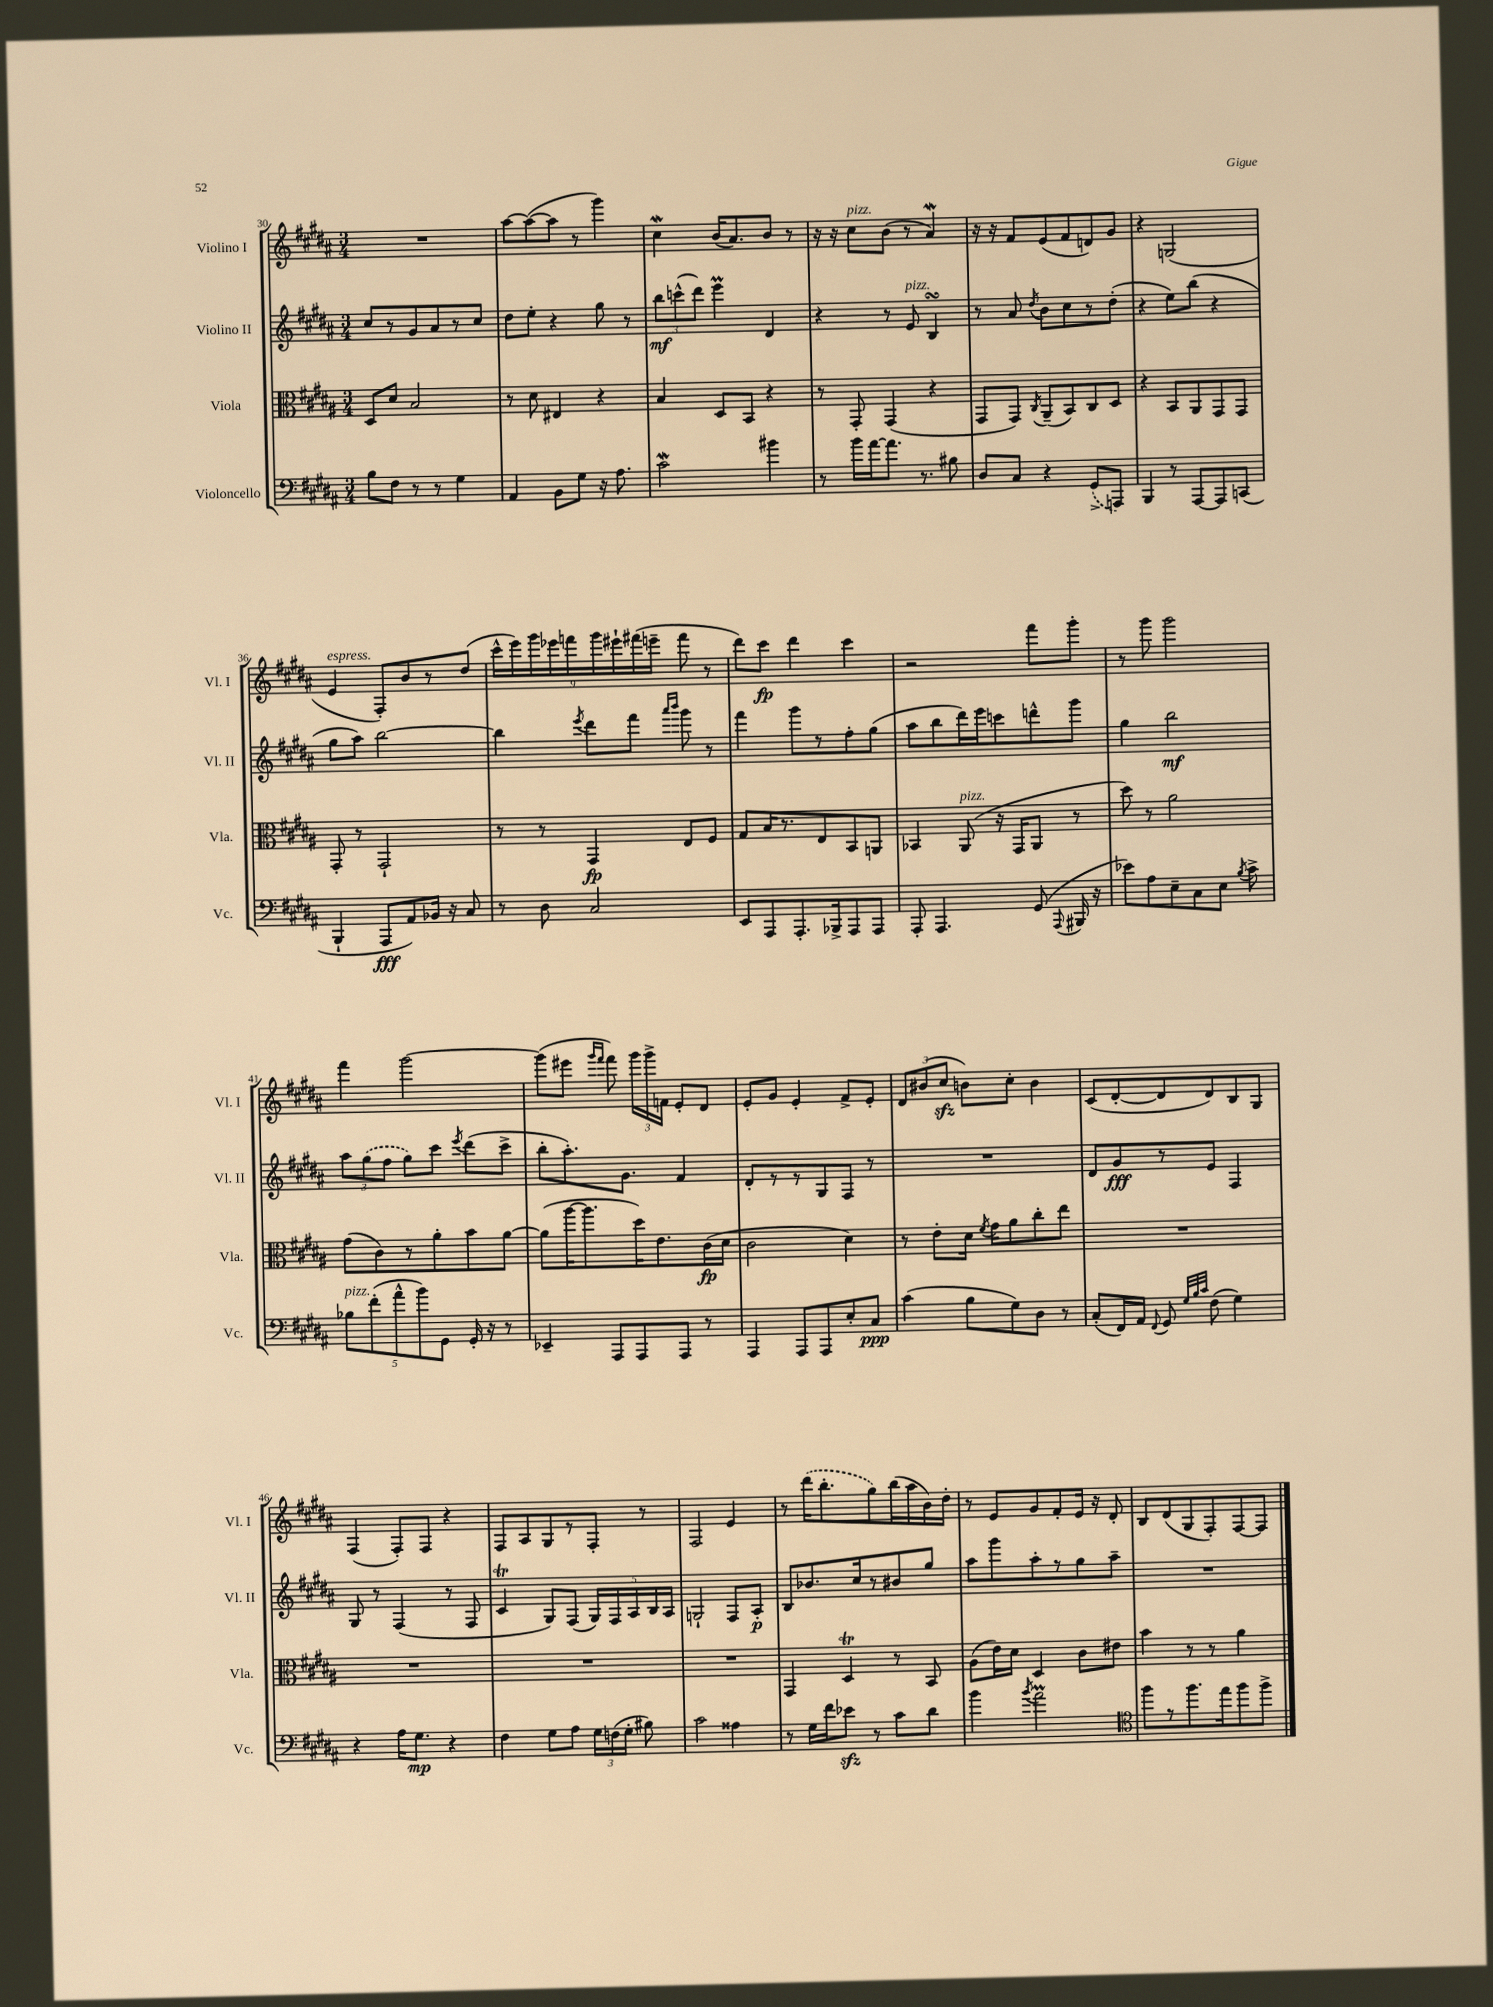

**kern	**kern	**kern	**kern
*staff4	*staff3	*staff2	*staff1
*clefF4	*clefC3	*clefG2	*clefG2
*k[f#c#g#d#a#]	*k[f#c#g#d#a#]	*k[f#c#g#d#a#]	*k[f#c#g#d#a#]
*M3/4	*M3/4	*M3/4	*M3/4
8B	8D#	8cc#	2.r
8F#	8d#	8r	.
8r	2B	8g#	.
8r	.	8a#	.
4G#	.	8r	.
.	.	8cc#	.
=	=	=	=
4AA#	8r	8dd#	[8aa#
.	8d#	8ee'	(8aa#_
8BB	4E#	4r	8aa#]
8G#	.	.	8r
16r	4r	8gg#	4ggg#)
8.A#	.	.	.
.	.	8r	.
=	=	=	=
2c#	4B	12bb	4cc#
.	.	(12ccc^^	.
.	.	12ddd#)	.
.	8D#	4eee	(16b
.	.	.	8.a#)
.	8BB	.	.
4b#	4r	4d#	8b
.	.	.	8r
=	=	=	=
8r	8r	4r	16r
.	.	.	16r
16b	8GG#'	.	8cc#
[16a#	.	.	.
8.a#]	(4GG#	8r	(8b
.	.	8e	8r
8.r	.	.	.
.	4r	4B	4a#)
8B#	.	.	.
=	=	=	=
8D#	8GG#	8r	16r
.	.	.	16r
8C#	8GG#)	8a#	8f#
.	8qC#	8qdd#	.
4r	(8AA#~	8b	(8e
.	8BB)	8cc#	8f#
(8GG#^	8C#	8r	8d)
8AAA)	8D#	(8dd#'	8g#
=	=	=	=
4BBB	4r	4r	4r
8r	8BB	8ee)	(2G
[8AAA#	8AA#	(8bb	.
8AAA#]	8GG#	4r	.
(8CC	8GG#	.	.
=	=	=	=
4BBB`	8GG#'	8gg#	4e
.	8r	8aa#)	.
8AAA#	2GG#`	[2bb	8F#')
8AA#)	.	.	8b
16BB-	.	.	8r
16r	.	.	.
8C#	.	.	(8dd#
=	=	=	=
8r	8r	4bb]	18ccc#^^
.	.	.	18eee)
.	.	.	18ggg#
8D#	8r	.	.
.	.	.	18eee-
.	.	.	18fff
.	.	8qeee	.
2C#	4GG#	8ddd#	.
.	.	.	18ggg#
.	.	.	18eee#`
.	.	8fff#	.
.	.	.	(18fff#
.	.	.	18eee~
.	.	16qqaaa#	.
.	.	16qqbbb	.
.	8E	8ggg#	8fff#
.	8F#	8r	8r
=	=	=	=
8EE	8G#	4fff#	8ddd#)
8AAA#	16B	.	8ccc#
.	8.r	.	.
8.AAA#'	.	8ggg#	4ddd#
.	8E	8r	.
16BBB-^	.	.	.
8AAA#	8BB	8ff#'	4ccc#
8AAA#	8AA	(8gg#	.
=	=	=	=
8AAA#'	4BB-	8aa#	2r
4.AAA#	.	8bb	.
.	(8AA#	16ddd#)	.
.	.	16eee	.
.	16r	8ccc	.
.	16GG#	.	.
(8GG#	8AA#	8ddd^^	8fff#
8qqAAA#	.	.	.
16BBB#	8r	8ggg#	8ggg#'
16r	.	.	.
=	=	=	=
8e-)	8dd#)	4gg#	8r
8A#	8r	.	8ggg#
8E~	2a#	2bb	2ggg#
8C#	.	.	.
8E	.	.	.
8qB	.	.	.
8c#^	.	.	.
=	=	=	=
10B-	(8g#	12aa#	4fff#
.	.	(12gg#	.
(10f#'	.	.	.
.	8c#)	.	.
.	.	12ff#	.
10a#^^	.	.	.
.	8r	8gg#)	[2ggg#
10b)	.	.	.
.	8a#'	8ccc#	.
10GG#	.	.	.
.	.	8qeee	.
16GG#'	8b	(8ddd#	.
16r	.	.	.
8r	[8a#	8ccc#^	.
=	=	=	=
4EE-~	(8a#]	8bb'	(8ggg#]
.	[16aa#	8.aa#')	8eee#
.	8.aa#]	.	.
.	.	.	16qqggg#
.	.	.	16qqfff#
8AAA#	.	.	8fff#)
.	.	8.g#	.
8AAA#	16dd#)	.	24ggg#
.	.	.	24ggg#^
.	8.e	.	.
.	.	.	24f
8AAA#	.	4f#	8e'
8r	(16c#	.	8d#
.	16d#	.	.
=	=	=	=
4AAA#	2c#	8d#'	8e'
.	.	8r	8g#
8AAA#	.	8r	4e'
8AAA#	.	8G#	.
8E'	4d#)	8F#	8f#^
8C#	.	8r	8e'
=	=	=	=
(4c#	8r	2.r	12d#
.	.	.	(12b#
.	8e'	.	.
.	.	.	12cc#
8B	16d#	.	8b)
.	8qf#	.	.
.	16g#	.	.
8G#)	8a#	.	8cc#'
8D#	8cc#'	.	4b
8r	8ee	.	.
=	=	=	=
(8C#'	2.r	8d#	(8c#
16FF#)	.	8g#	[8d#'
16AA#	.	.	.
8qqFF#	.	.	.
8GG#	.	8r	8d#]
32qqG#	.	.	.
32qqB	.	.	.
32qqc#	.	.	.
(8F#	.	8e	8d#)
4G#)	.	4F#	8B
.	.	.	8G#
=	=	=	=
4r	2.r	8G#	(4F#
.	.	8r	.
16A#	.	(4F#	8F#')
8.G#	.	.	.
.	.	.	8F#
4r	.	8r	4r
.	.	8F#	.
=	=	=	=
4F#	2.r	4c#	8F#
.	.	.	8A#
8G#	.	8G#)	8G#
8A#	.	(8F#	8r
24G#	.	20G#)	8F#'
(24F	.	.	.
.	.	20F#	.
24G#'	.	.	.
.	.	20A#	.
8B#)	.	.	8r
.	.	20B	.
.	.	20A#	.
=	=	=	=
2c#	2.r	2G`	2F#
4A##	.	8F#	4e
.	.	8A#'	.
=	=	=	=
8r	4GG#	8B	8r
16G#	.	8.b-	(16ddd#
16f#	.	.	8.bb'
8e-	4D#	.	.
.	.	16cc#	.
8r	.	8r	8gg#)
8c#	8r	8b#	(16bb
.	.	.	16aa#
8d#	8BB	8gg#	16b)
.	.	.	16dd#'
=	=	=	=
4b	(8A#	8aa#	8r
.	16e)	8ggg#	8e
.	16d#	.	.
8qb	.	.	.
2a#	4D#	8aa#'	8g#
.	.	8r	8f#'
.	8c#	8gg#	16e
.	.	.	16r
.	8e#	8aa#~	8d#'
=	=	=	=
*clefC4	*	*	*
8ff#	4b	2.r	8B
8r	.	.	(8d#
8.ff#	8r	.	8G#
.	8r	.	8F#')
16ee	.	.	.
8ff#	4a#	.	[8F#
8ff#^	.	.	8F#]
==	==	==	==
*-	*-	*-	*-
